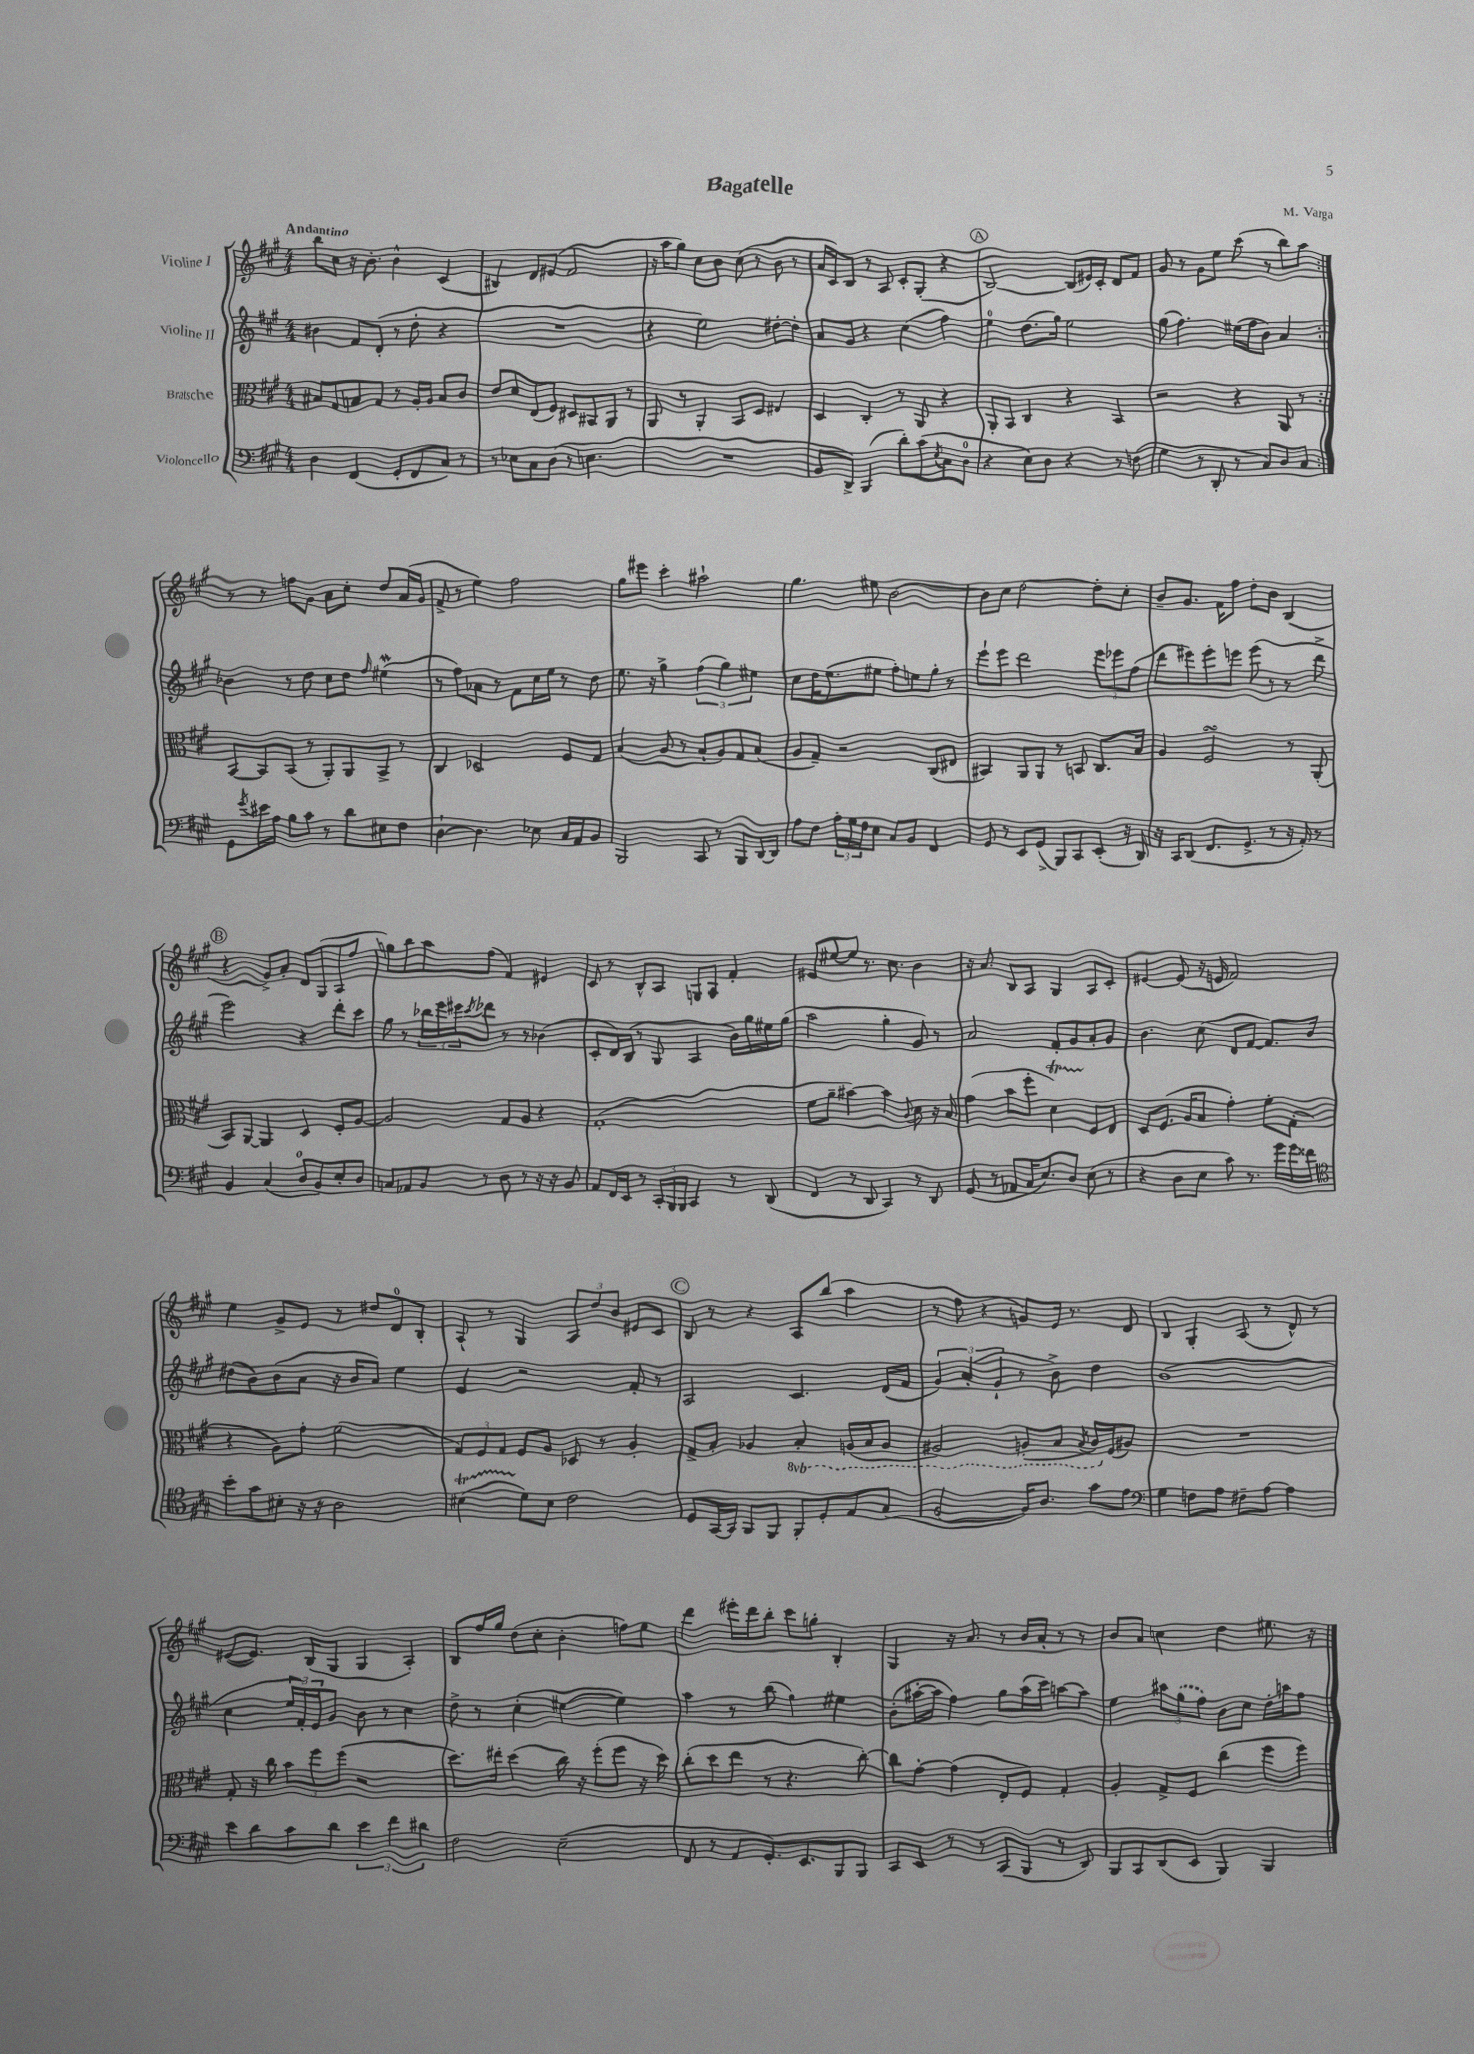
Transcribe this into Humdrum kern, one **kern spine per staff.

**kern	**kern	**kern	**kern
*staff4	*staff3	*staff2	*staff1
*clefF4	*clefC3	*clefG2	*clefG2
*k[f#c#g#]	*k[f#c#g#]	*k[f#c#g#]	*k[f#c#g#]
*M4/4	*M4/4	*M4/4	*M4/4
4D	8B#	4b#	8bb
.	8G#	.	8cc#
(4FF#	8B	8f#	16r
.	.	.	8.b'
.	8G#	(8d'	.
8GG#'	8r	8r	4b^^
8FF#	16A'	8dd'	.
.	16A	.	.
8C#)	8B	4r	(4c#
8r	8c#	.	.
=	=	=	=
8r	8e	1r	4B#)
8E-	8d	.	.
8C#	(8E	.	8d
(8D	8F#)	.	(8e#
8r	8D#	.	2f#
4.E	8BB#	.	.
.	8AA	.	.
.	8r	.	.
=	=	=	=
1r	8AA	4r	16r
.	.	.	16aa
.	8r	.	8gg#)
.	4AA'	2ee)	8cc#
.	.	.	8b
.	8BB	.	(8cc#
.	8D	.	8r
.	4E#	[8dd#'	8b
.	.	8dd#']	8r
=	=	=	=
8BB	4D	8a	16a
.	.	.	16c#)
8DD^)	.	8g#	8B
(4BBB	4C#'	4r	8r
.	.	.	8A
8d')	8r	(4cc#	8c#'
(8c#	8AA	.	(8G#'
8qE	.	.	.
8C#	4r	4ff#)	4r
8D	.	.	.
=	=	=	=
4r	8AA'	4ee	[2B)
.	8BB	.	.
8E)	4C#	(8.dd	.
8D	.	.	.
.	.	16gg#)	.
4r	4r	2ee	(8B]
.	.	.	16e#)
.	.	.	16c#'
8r	4BB	.	8d
(8F	.	.	8f#
=	=	=	=
4G#	2r	(8gg#	8g#
.	.	4.ff#)	8r
8r	.	.	8g#
8DD'	.	.	8ee
8r	4r	(16ee#	(8ccc#
.	.	16ff#	.
8C#)	.	8b)	8r
8D	8AA	4a	8bb)
8C#	8r	.	8aa
=:|!	=:|!	=:|!	=:|!
8GG#	[8BB	4b-	8r
8qg#	.	.	.
16e#	8BB]	.	8r
16A	.	.	.
8B	(8BB	8r	8ff
8c#	8r	8dd	8g#
8r	8AA')	8cc#	8a
8d	8AA	8dd	8cc#'
.	.	16qqff#	.
8E#	8BB^	(4ee#	8dd
8F#	8r	.	(16a
.	.	.	16g#
=	=	=	=
[4D`	4C#	8r	8f#^
.	.	8ff#)	8r
4.D]	2D-	8a-	4ee)
.	.	8r	.
.	.	8f#	2ff#
8E-	.	16cc#	.
.	.	16ee	.
16C#	8F#	8r	.
16AA	.	.	.
8BB	8G#	8dd	.
=	=	=	=
2BBB	(4B	8.ee	8gg#
.	.	.	8eee#
.	.	16r	.
.	8A	4gg#^	4ccc#'
.	8r	.	.
8CC#	8B`	(6ff#	2aa#`
8r	8A)	.	.
.	.	6gg#)	.
8BBB	8G#	.	.
.	.	6ee#	.
[16DD	(8B	.	.
16DD]	.	.	.
=	=	=	=
8A	8A	8cc#	4.gg#
8F#	8G#~)	16dd	.
.	.	(8.ee	.
24A'	2r	.	.
24G#	.	.	.
24F#	.	.	.
8E	.	8ee#	8ee#
8C#	.	8ff#')	[2b
8BB	.	8ee	.
4FF#	(8C#	8gg#'	.
.	8E#	8r	.
=	=	=	=
8GG#	4BB#)	8eee`	8b]
8r	.	8eee	8cc#
8EE	8AA	2ddd	[2dd
(8GG#^	8AA	.	.
8BBB)	8r	.	.
8CC#	8BB	.	.
(8EE'	8.C#	12eee	8dd']
.	.	12eee-	.
16r	.	.	8cc#'
.	.	(12ff#	.
16DD)	16B	.	.
=	=	=	=
16r	4A	8ddd	8b~
16CC#	.	.	.
(8DD	.	8eee#)	8.g#
8.FF#	2F#	8eee#'	.
.	.	.	16f#
.	.	8eee	8ff#
8.GG#^	.	.	.
.	.	(8eee	8dd'
8r	.	8r	8b
16r	8r	8r	(4B
16AA')	.	.	.
8r	(8AA'	8ddd^	.
=	=	=	=
4BB	8BB)	2eee)	4r
.	[8AA	.	.
(4C#	4AA]	.	8g#^)
.	.	.	8a'
8D	4D	4r	8d
8BB)	.	.	(8G#
8E'	8F#'	8ddd'	8A
8D	[8A	8ccc#	8ff#
=	=	=	=
8C	2A]	8gg#	8gg)
8AA-	.	8r	8bb
8BB	.	24bb-	8aa
.	.	24eee	.
.	.	24eee#	.
.	.	8qccc#	.
8r	.	8ddd-	(8ff#
8D	8G#	8r	4f#)
8r	8A	8r	.
16r	4r	(4b-	4e#
16r	.	.	.
8BB	.	.	.
=	=	=	=
8AA	(1G#'	8c#'	8c#
16FF#	.	16d)	8r
16EE	.	(16B	.
8r	.	8r	8B^^
24CC#'	.	8G#	8A
24BBB	.	.	.
24BBB	.	.	.
4CC#	.	4A	8G
.	.	.	8A
8r	.	16b)	4f#'
.	.	16gg#	.
(8DD	.	16ee#	.
.	.	(16gg#	.
=	=	=	=
4FF#	8f#	2aa	8e#
.	8a~	.	[8ee#
8r	[4b#)	.	8ee#]
8DD	.	.	8.r
4CC#)	4b#]	4gg#'	.
.	.	.	8.cc#
.	8qqc#	.	.
8r	8d	8g#)	4b
8DD	16r	8r	.
.	16B	.	.
=	=	=	=
(8GG#	(4g#	2a	16r
.	.	.	8.a
8r	.	.	.
8AA-	8b	.	8B
16C#	8ff#'	.	8A
8.E)	.	.	.
.	4d)	8f#'	4G#
8D	.	8g#	.
(8E	8F#	8a'	8A
8r	8E	8g#	8c#'
=	=	=	=
4r	8D	4.b	[4e#
.	(8.F#	.	.
8D	.	.	(8e#]
.	16A	.	.
8E	8B	(8cc#	16r
.	.	.	16e
8c#)	4g#')	8d	2f#)
8.r	.	[8f#	.
.	8f#'	8.f#])	.
16g#	.	.	.
16g#	(8G#'	.	.
16f##	.	16b	.
=	=	=	=
*clefC4	*	*	*
8b'	4r	(8dd#	4ee
8g#	.	8b)	.
8B#'	8A)	(8b	8g#^
16r	8g#'	8a	8e
16r	.	.	.
2A	(2f#	16r	8r
.	.	16b	.
.	.	8a)	8dd#
.	.	4ee	8d
.	.	.	8B'
=	=	=	=
(4B#	12G#)	4e	8A`
.	12F#	.	.
.	.	.	8r
.	12G#	.	.
8d)	8F#	2r	4G#
8B#	8A	.	.
2c#	8D-	.	12A
.	.	.	12dd
.	8r	.	.
.	.	.	12b
.	4A'	8f#'	8e#
.	.	8r	8c#
=	=	=	=
8D	8G#^	2A	8B
[16GG#	8B'	.	8r
16GG#]	.	.	.
8FF#	4A-	.	4r
8FF#	.	.	.
8FF#'	4BB'	4.c#	8A
8D'	.	.	(8bb
8E	(16AA	.	4aa
.	16BB	.	.
(8G#	8AA	(16d	.
.	.	16f#	.
=	=	=	=
[2F#	2AA#)	6g#)	8r
.	.	.	8ff#
.	.	(6a'	.
.	.	.	4r
.	.	6g#`	.
16F#])	(8AA'	8r	8g)
8.A	.	.	.
.	8BB	8b^)	16e
.	.	.	8.r
.	8qBB	.	.
8g#	16C#)	4dd	.
.	(16F#	.	.
8e	8A#)	.	8d
=	=	=	=
*clefF4	*	*	*
4G#	1r	(1b	4B
8F	.	.	4G#'
8A	.	.	.
8F#~	.	.	(8A
[8A	.	.	8r
4A]	.	.	8d^^)
.	.	.	8r
=	=	=	=
8e	8G#'	4cc#	([8e#
8d	16r	.	8.e#])
.	16cc#	.	.
8c#	12b	24ee	.
.	.	24f#')	.
.	.	.	(16B
.	12ff#	24e	.
8d	.	8g#	8G#
.	(12ff#	.	.
6e	2r	8b	4G#
.	.	8r	.
6f#	.	.	.
.	.	4cc#	4A')
6d#	.	.	.
=	=	=	=
2F#	8.dd)	8dd^	8B
.	.	8r	16ff#
.	16ee#'	.	16gg#
.	(4dd	(4cc#'	(8dd
.	.	.	8cc#'
(2E~	16cc#)	[4ee#	4b'
.	16r	.	.
.	(8ff#'	.	.
.	8ff#	4ee#])	8ff)
.	16r	.	8ee
.	16dd)	.	.
=	=	=	=
8FF#	(8cc#'	4aa	4ddd
8r	8dd	.	.
8AA	8ee	8r	16eee#'
.	.	.	16ddd
8.GG#')	8r	(8bb	8bb'
.	4.r	4gg#)	8ccc#
8.EE	.	.	.
.	.	.	8gg'
8BBB	.	4ee#	4B'
8BBB	[8cc#')	.	.
=	=	=	=
8CC#	8cc#]	(8b'	4G#
8EE	[8g#'	[16aa#'	.
.	.	16aa#]	.
8r	(4g#]	4ff#)	16r
.	.	.	8.a
8r	.	.	.
(8CC#	8E'	8gg#	8r
8BBB	8F#)	(16aa#	16b
.	.	16ccc#)	16a'
8r	4G#'	[8aa	8r
8DD)	.	8aa]	8r
=	=	=	=
8BBB	4A'	4ee	8b
8CC#	.	.	8a
(8DD	8G#^	12aa#	4cc
.	.	(12gg#	.
8EE	8F#	.	.
.	.	12ff#)	.
4BBB)	(4cc#	8b	4dd
.	.	8cc#	.
4BBB	8ff#	16dd'	8.ee#
.	.	16aa	.
.	8ff#)	8ff#	.
.	.	.	16r
==	==	==	==
*-	*-	*-	*-
